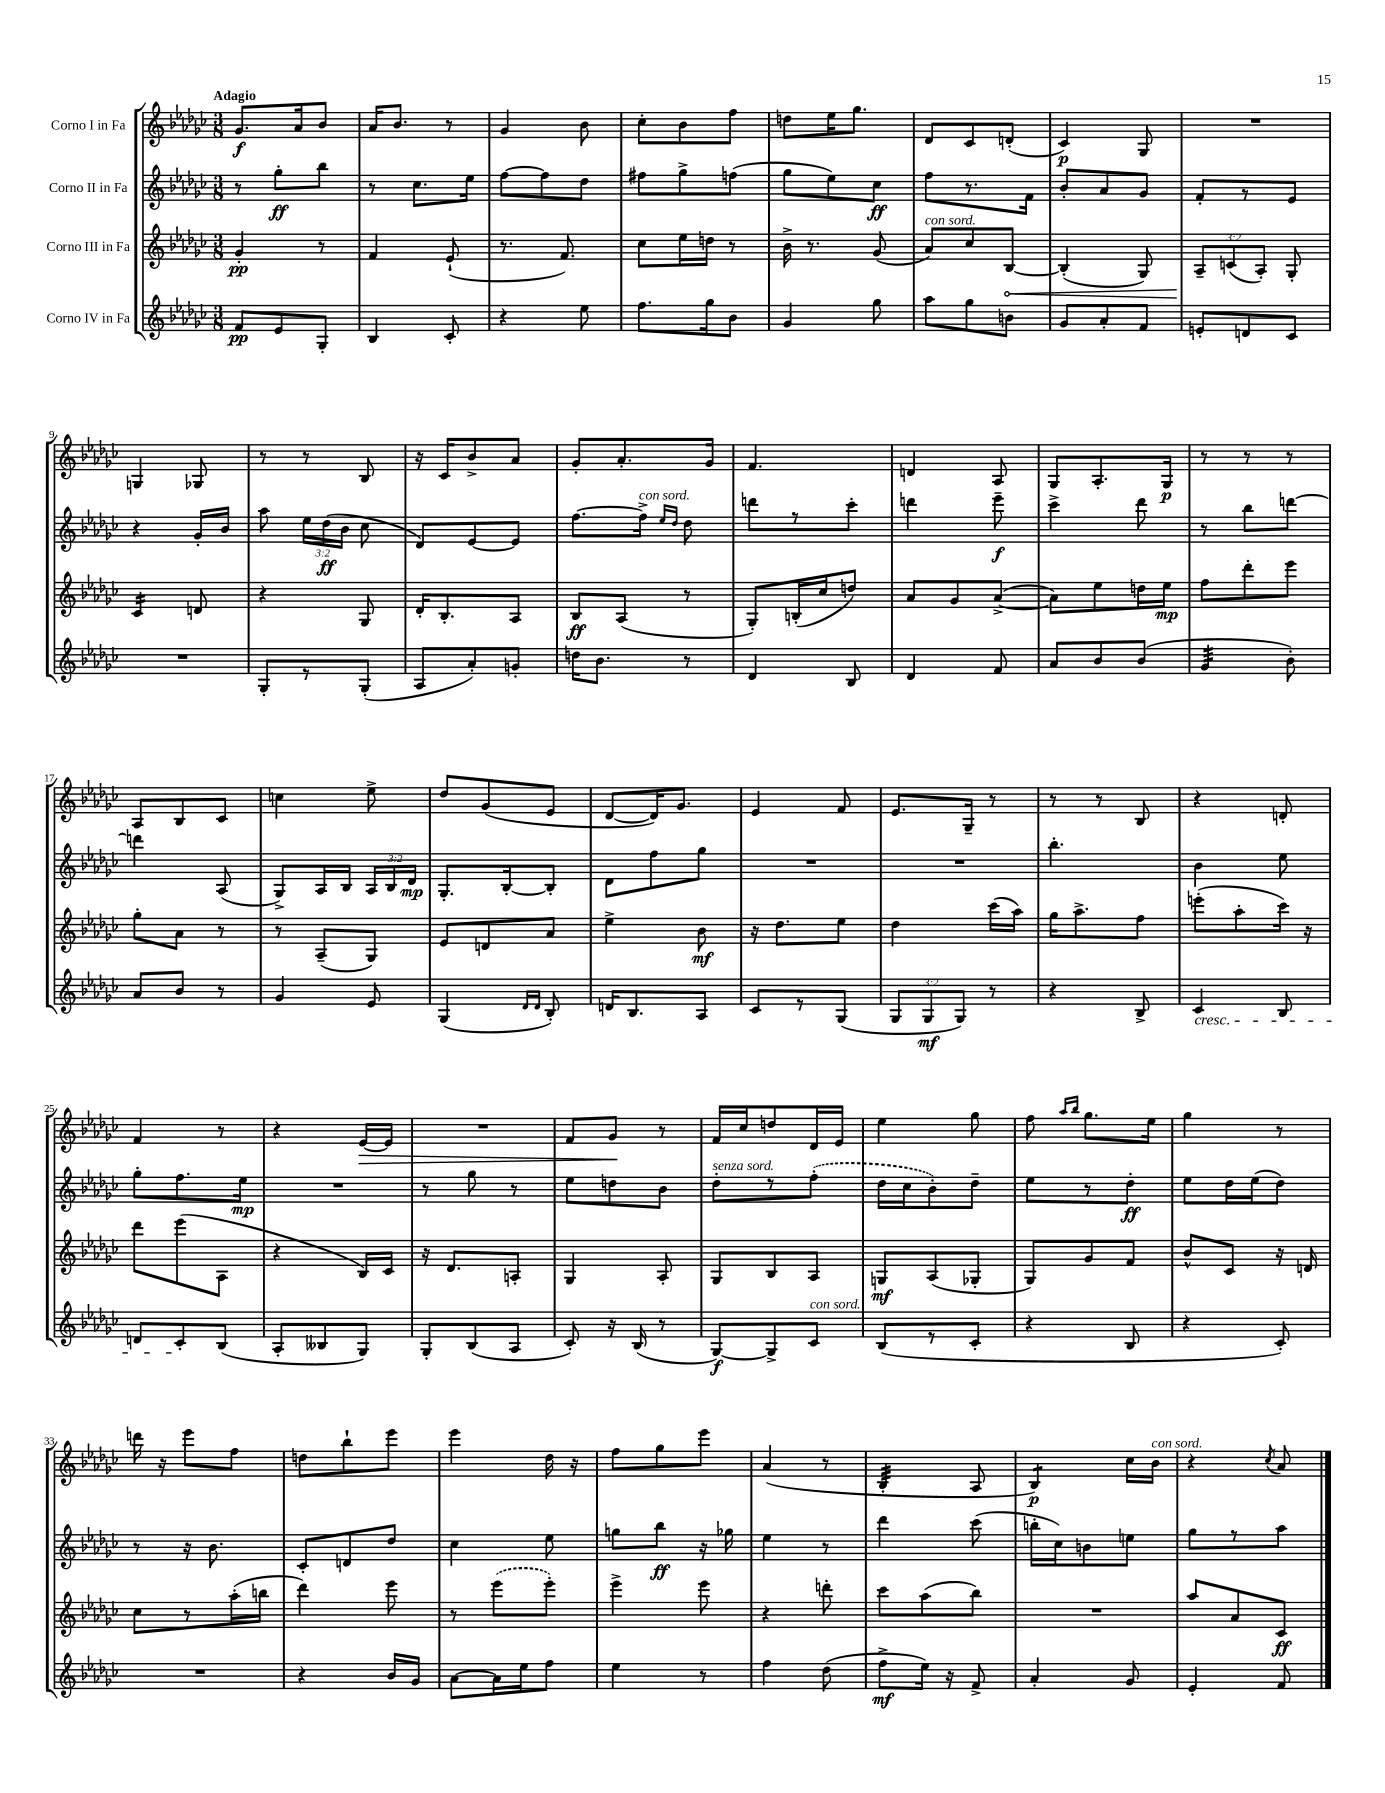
<<
\new StaffGroup <<
\new Staff = "s0" \with { instrumentName = "Corno I in Fa" } {
    \clef treble \key ges \major \numericTimeSignature \time 3/8 \tempo "Adagio"
    \autoBeamOff ges'8.[\f aes'16 bes'8] |
    aes'16[ bes'8.] r8 |
    ges'4 bes'8 |
    ces''8[-. bes'8 f''8] |
    d''8[ ees''16 ges''8.] |
    des'8[ ces'8 d'8]-.( |
    ces'4\p) ges8 |
    R4. |
    g4 ges8 |
    r8 r8 bes8 |
    r16 ces'16[ bes'8-> aes'8] |
    ges'8[-. aes'8.-. ges'16] |
    f'4. |
    d'4 aes8 |
    ges8[ aes8.-. ges16]\p |
    r8 r8 r8 |
    aes8[ bes8 ces'8] |
    c''4 ees''8-> |
    des''8[ ges'8( ees'8] |
    des'8[~ des'16) ges'8.] |
    ees'4 f'8 |
    ees'8.[ ges16]-- r8 |
    r8 r8 bes8 |
    r4 d'8-. |
    f'4 r8 |
    r4 ees'16[~\> ees'16] |
    R4. |
    f'8[ ges'8]\! r8 |
    f'16[ ces''16 d''8 des'16 ees'16] |
    ees''4 ges''8 |
    f''8 \grace { aes''16[ bes''16] } ges''8.[ ees''16] |
    ges''4 r8 |
    d'''16 r16 ees'''8[ f''8] |
    d''8[ bes''8-! ees'''8] |
    ees'''4 des''16 r16 |
    f''8[ ges''8 ees'''8] |
    aes'4( r8 |
    bes4:32-. aes8 |
    bes4:8\p) ces''16[ bes'16]^\markup { \italic "con sord." } |
    r4 \acciaccatura { ces''8 } aes'8 \bar "|." |
}
\new Staff = "s1" \with { instrumentName = "Corno II in Fa" } {
    \clef treble \key ges \major \numericTimeSignature \time 3/8 \override Staff.TupletNumber.text = #tuplet-number::calc-fraction-text
    \autoBeamOff r8 ges''8[-.\ff bes''8] |
    r8 ces''8.[ ees''16] |
    f''8[~ f''8 des''8] |
    fis''8[ ges''8-> f''8]( |
    ges''8[ ees''8) ces''8]\ff |
    f''8[ r8. f'16] |
    bes'8[-. aes'8 ges'8] |
    f'8[-. r8 ees'8] |
    r4 ges'16[-. bes'16] |
    aes''8 \tuplet 3/2 { ees''16[ des''16\ff( bes'16] } ces''8 |
    des'8[) ees'8~ ees'8] |
    f''8.[~ f''16]->^\markup { \italic "con sord." } \grace { ees''16[ des''16] } des''8 |
    d'''8[ r8 ces'''8]-. |
    d'''4 ees'''8--\f |
    ces'''4-> des'''8 |
    r8 bes''8[ d'''8]~ |
    d'''4 aes8( |
    ges8[->) aes16 bes16] \tuplet 3/2 { aes16[ bes16 des'16]\mp } |
    ges8.[-. bes16~-. bes8]-. |
    des'8[ f''8 ges''8] |
    R4. |
    R4. |
    bes''4.-. |
    bes'4 ees''8 |
    ges''8[-. f''8. ees''16]\mp |
    R4. |
    r8 ges''8 r8 |
    ees''8[ d''8 bes'8] |
    des''8[-.^\markup { \italic "senza sord." } r8 \once \slurDashed f''8]-.( |
    des''16[ ces''16 bes'8-.) des''8]-- |
    ees''8[ r8 des''8]-.\ff |
    ees''8[ des''16 ees''16( des''8]) |
    r8 r16 bes'8. |
    ces'8[-. d'8 des''8] |
    ces''4 ees''8 |
    g''8[ bes''8]\ff r16 ges''16 |
    ees''4 r8 |
    des'''4 ces'''8( |
    b''16[-. ces''16) b'8 e''8] |
    ges''8[ r8 aes''8] \bar "|." |
}
\new Staff = "s2" \with { instrumentName = "Corno III in Fa" } {
    \clef treble \key ges \major \numericTimeSignature \time 3/8 \override Staff.TupletNumber.text = #tuplet-number::calc-fraction-text
    \autoBeamOff ges'4-.\pp r8 |
    f'4 ees'8-!( |
    r8. f'8.) |
    ces''8[ ees''16 d''16] r8 |
    bes'16-> r8. ges'8( |
    aes'8[^\markup { \italic "con sord." }) ces''8 \once \override Hairpin.circled-tip = ##t bes8]~\< |
    bes4-.( ges8) |
    \tuplet 3/2 { aes8[--\! c'8( aes8]-.) } ges8-. |
    ces'4:16 d'8 |
    r4 ges8 |
    des'16[-. bes8.-. aes8] |
    bes8[\ff aes8]( r8 |
    ges8[-.) b16-.( ces''16 d''8]) |
    aes'8[ ges'8 aes'8]~->( |
    aes'8[) ees''8 d''16 ees''16]\mp |
    f''8[ des'''8-. ees'''8] |
    ges''8[-. aes'8] r8 |
    r8 aes8[--( ges8]) |
    ees'8[ d'8 aes'8] |
    ees''4-> bes'8\mf |
    r16 des''8.[ ees''8] |
    des''4 ces'''16[( aes''16]) |
    ges''16[ aes''8.-> f''8] |
    e'''8[-.( aes''8-. ces'''16]) r16 |
    des'''8[ ees'''8( aes8] |
    r4 bes16[) ces'16] |
    r16 des'8.[ a8]-. |
    ges4 aes8-. |
    ges8[ bes8 aes8] |
    g8[\mf aes8( ges8]-. |
    ges8[) ges'8 f'8] |
    bes'8[-^ ces'8] r16 d'16 |
    ces''8[ r8 aes''16-.( b''16] |
    des'''4) ees'''8 |
    r8 \once \slurDashed ees'''8[( ees'''8]-.) |
    ees'''4-> ees'''8 |
    r4 d'''8-. |
    ces'''8[ aes''8( bes''8]) |
    R4. |
    aes''8[ aes'8 ces'8]\ff \bar "|." |
}
\new Staff = "s3" \with { instrumentName = "Corno IV in Fa" } {
    \clef treble \key ges \major \numericTimeSignature \time 3/8 \override Staff.TupletNumber.text = #tuplet-number::calc-fraction-text
    \autoBeamOff f'8[\pp ees'8 ges8]-. |
    bes4 ces'8-. |
    r4 ees''8 |
    f''8.[ ges''16 bes'8] |
    ges'4 ges''8 |
    aes''8[ ges''8 b'8] |
    ges'8[ aes'8-. f'8] |
    e'8[-. d'8 ces'8] |
    R4. |
    ges8[-. r8 ges8]-.( |
    aes8[ aes'8-.) g'8]-. |
    d''16[ bes'8.] r8 |
    des'4 bes8 |
    des'4 f'8 |
    aes'8[ bes'8 bes'8]( |
    ges'4:32 bes'8-.) |
    aes'8[ bes'8] r8 |
    ges'4 ees'8 |
    ges4( \grace { des'16[ des'16] } bes8-.) |
    d'16[ bes8. aes8] |
    ces'8[ r8 ges8]( |
    \tuplet 3/2 { ges8[ ges8\mf ges8]) } r8 |
    r4 bes8-> |
    ces'4\cresc bes8 |
    d'8[ ces'8-.\! bes8]( |
    aes8[-. beses8 ges8]) |
    ges8[-. bes8( aes8] |
    ces'8-.) r16 bes16( r8 |
    ges8[~\f) ges8-> ces'8]^\markup { \italic "con sord." } |
    bes8[( r8 ces'8]-. |
    r4 bes8 |
    r4 ces'8-.) |
    R4. |
    r4 bes'16[ ges'16] |
    aes'8[~ aes'16 ees''16 f''8] |
    ees''4 r8 |
    f''4 des''8( |
    f''8[->\mf ees''16]) r16 f'8-> |
    aes'4-. ges'8 |
    ees'4-. f'8 \bar "|." |
}
>>
>>
